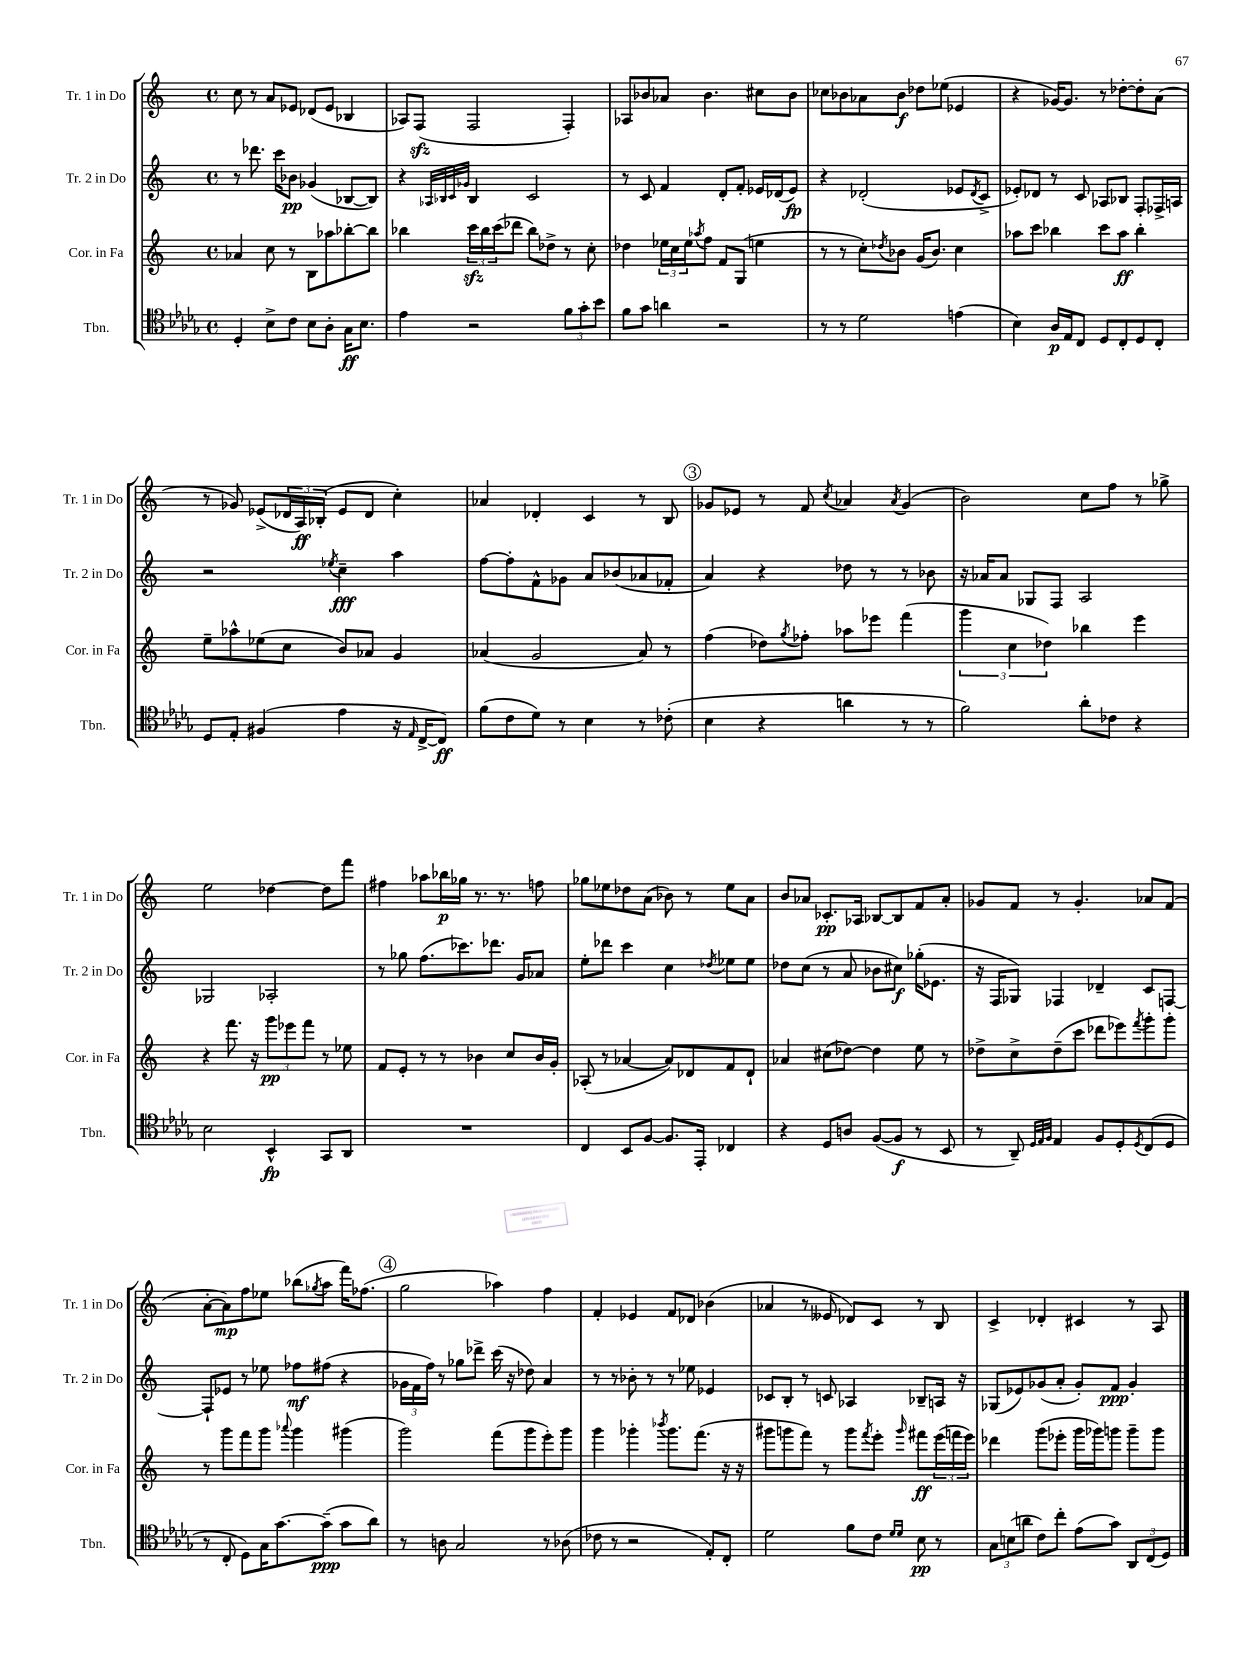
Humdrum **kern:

**kern	**kern	**kern	**kern
*staff4	*staff3	*staff2	*staff1
*clefC4	*clefG2	*clefG2	*clefG2
*k[b-e-a-d-g-]	*k[]	*k[]	*k[]
*M4/4	*M4/4	*M4/4	*M4/4
*met(c)	*met(c)	*met(c)	*met(c)
4D-'/	4a-/	8r	8cc\
.	.	8.ddd-\	8r
8B-^\L	8cc\	.	8a/L
.	.	16ccc\LK	.
8c\J	8r	8b-\J	8e-/J
8B-\L	8B\L	(4g-/	(8d-/L
8A-'\J	8aa-\	.	8e-/J
16G-\LK	[8bb-'\	[8B-/L	4B-/
8.B-\J	.	.	.
.	8bb-\]J	8B-/]J)	.
=	=	=	=
4e-\	4bb-\	4r	8A-/L)
.	.	.	(8F/J
.	.	32qqA-/LLL	.
.	.	32qqB-/	.
.	.	32qqc/	.
.	.	32qqg-/JJJ	.
2r	24ccc\LL	4B-/	2F/
.	24bb-\	.	.
.	(24ccc\J	.	.
.	8ddd-\J	.	.
.	8bb-\L)	2c/	.
.	8dd-^\J	.	.
12f\L	8r	.	4F'/)
12g-'\	.	.	.
.	8cc'\	.	.
12b-\J	.	.	.
=	=	=	=
8f\L	4dd-\	8r	8A-/L
8g-\J	.	8c/	8b-/
4a\	24ee-\LL	4f/	8a-/J
.	24cc\	.	.
.	24ee-\J	.	.
.	8qaa-/	.	.
.	8ff\J	.	4.b-\
2r	8f/L	8d'/L	.
.	(8G/J	8f'/J	.
.	4ee\	16e-/LL	8cc#\L
.	.	(16d-/J	.
.	.	8e-/J)	8b-\J
=	=	=	=
8r	8r	4r	8cc-\L
8r	8r	.	8b-\
2d-\	8cc'\L)	(2d-'/	8a-\
.	8qdd-/	.	.
.	8b-\J	.	8b-\J
.	(16g/LK	.	8dd-\L
.	8.b-/J)	.	.
.	.	.	(8ee-\J
(4e\	4cc\	8e-/L	4e-/
.	.	8qd-/	.
.	.	8c^/J	.
=	=	=	=
4B-\)	8aa-\L	8e-'/L)	4r
.	8ccc\J	8d-/J	.
16A-/LL	4bb-\	8r	[16g-/LK)
16E-/J	.	.	8.g-/]J
8C/J	.	8c/	.
8D-/L	8ccc\L	8A-/L	8r
8C'/	8aa-\J	8B-/J	[8dd-'\L
8D-/	4bb-'\	8F'/L	8dd-'\]
8C'/J	.	16F-^/L	(8a\J
.	.	16A/JJ	.
=	=	=	=
8D-/L	8ee~\L	2r	8r
8E-'/J	8aa-^^\	.	8g-/)
(4F#/	(8ee-\	.	(8e-^/L
.	8cc\J	.	24d-/L
.	.	.	24A/)
.	.	.	(24B-'/JJ
.	.	8qee-/	.
4e-\	8b/L)	4cc~\	8e-/L
.	8a-/J	.	8d-/J
16r	4g/	4aa\	4cc'\)
16qqE-/	.	.	.
[16C^/LK	.	.	.
8C/]J)	.	.	.
=	=	=	=
(8f\L	(4a-/	[8ff\L	4a-/
8c\	.	8ff'\]	.
8d-\J)	2g/	8f^^\	4d-'/
8r	.	8g-\J	.
4B-\	.	8a/L	4c/
.	.	(8b-/	.
8r	8a-/)	8a-/	8r
(8c-'\	8r	8f-'/J	8B/
=	=	=	=
4B-\	(4ff\	4a/)	8g-/L
.	.	.	8e-/J
4r	8dd-\L)	4r	8r
.	8qgg/	.	.
.	8ff-'\J	.	8f/
.	.	.	8qcc/
4a\	8aa-\L	8dd-\	4a-/
.	8eee-\J	8r	.
.	.	.	8qa-/
8r	(4fff\	8r	(4g-/
8r	.	8b-\	.
=	=	=	=
2f\)	6ggg\	16r	2b\)
.	.	16a-/LK	.
.	.	8a-/J	.
.	6cc\	.	.
.	.	8G-/L	.
.	6dd-\)	.	.
.	.	8F/J	.
8a-'\L	4bb-\	2A/	8cc\L
8c-\J	.	.	8ff\J
4r	4eee\	.	8r
.	.	.	8gg-^\
=	=	=	=
2B-\	4r	2G-/	2ee\
.	8.fff\	.	.
.	16r	.	.
4BB-^^/	12ggg\L	2A-'/	[4dd-\
.	12eee-\	.	.
.	12fff\J	.	.
8GG-/L	8r	.	8dd-\]L
8AA-/J	8ee-\	.	8fff\J
=	=	=	=
1r	8f/L	8r	4ff#\
.	8e'/J	8gg-\	.
.	8r	(8.ff\L	8aa-\L
.	8r	.	16bb-\L
.	.	8.ccc-\)	16gg-\JJ
.	4b-\	.	8.r
.	.	8.ddd-\J	.
.	.	.	8.r
.	8cc/L	.	.
.	.	16g/LK	.
.	16b-/L	8a-/J	8ff\
.	16g'/JJ	.	.
=	=	=	=
4C/	(8A-'/	8ee'\L	8gg-\L
.	8r	8ddd-\J	8ee-\
8BB-/L	[4a-/	4ccc\	8dd-\
[8F/J	.	.	(8a\J
8.F/]L	8a-/]L)	4cc\	8b-\)
.	8d-/	.	8r
16EE-'/Jk	.	.	.
.	.	8qdd-/	.
4C-/	8f/	8ee-\L	8ee-\L
.	8d-`/J	8ee-\J	8a\J
=	=	=	=
4r	4a-/	8dd-\L	8b/L
.	.	(8cc\J	8a-/J
8D-/L	(8cc#\L	8r	8.c-'/L
8A/J	[8dd-\J)	8a/	.
.	.	.	16A-/Jk
([8F/L	4dd-\]	8b-\L	[8B-/L
8F/]J	.	8cc#\J)	8B-/]
8r	8ee\	(16gg-'\LK	8f/
.	.	8.e-\J	.
8BB-/	8r	.	8a-'/J
=	=	=	=
8r	8dd-^\L	16r	8g-/L
.	.	16F/LK	.
8AA-~/)	8cc^\	8G-/J)	8f/J
32qqD-/LLL	.	.	.
32qqE-/	.	.	.
32qqF/JJJ	.	.	.
4E-/	(8dd-~\	4F-/	8r
.	8ccc\J	.	4.g-'/
8F/L	8ddd-\L	4d-~/	.
8D-'/	8eee-\)	.	.
8qD-/	8qfff/	.	.
(8C/	8ggg'\	8c/L	8a-/L
8D-/J	8ggg'\J	[8F/J	(8f/J
=	=	=	=
8r	8r	8F`/]L	[8a'\L
8C'/	8ggg\L	8e-/J	8a\])
8D-\L)	8fff\	8r	8ff\
16G-\K	8ggg\J	8ee-\	8ee-\J
[8.g-\	.	.	.
.	8qqaaa-/	.	.
.	4ggg\	8ff-\L	(8bb-\L
.	.	.	8qgg-/
(8g-~\]J	.	(8ff#\J	8aa\J
8g-\L	(4ggg#\	4r	16fff\LK)
.	.	.	(8.ff-\J
8a-\J)	.	.	.
=	=	=	=
8r	2ggg\)	24g-\LL	2gg\
.	.	24f\	.
.	.	24ff\JJ)	.
8A\	.	8r	.
2G-/	.	8gg-\L	.
.	.	8ddd-^\J	.
.	(8fff\L	(16ccc\	4aa-\)
.	.	16r	.
.	8ggg\	8dd-\)	.
8r	8eee'\)	4a/	4ff\
(8A-\	8ggg\J	.	.
=	=	=	=
8c-\	4ggg\	8r	4f'/
8r	.	8r	.
2r	4ggg-'\	8b-'\	4e-/
.	.	8r	.
.	8qbbb-/	.	.
.	8.ggg-\L	8r	8f/L
.	.	8ee-\	8d-/J
.	(8.fff\J	.	.
8E-'/L)	.	4e-/	(4b-\
8C'/J	16r	.	.
.	16r	.	.
=	=	=	=
2d-\	8ggg#\L	8c-/L	4a-/
.	8ggg\	8B'/J	.
.	8fff\J)	8r	8r
.	8r	8c/	8e--/
8f\L	8ggg\L	4A-/	8d-/L)
.	8qfff/	.	.
8c\J	8eee'\J	.	8c/J
16qqd-/LL	.	.	.
16qqd-/JJ	16qqggg/	.	.
8B-\	8fff#\L	8B-~/L	8r
8r	(24eee\L	16A/Jk	8B/
.	24fff\	.	.
.	.	16r	.
.	24eee\JJ)	.	.
=	=	=	=
12G-\L	4ddd-\	(8G-/L	4c^/
(12B\	.	.	.
.	.	8e-/)	.
12a\J	.	.	.
8c\L)	(8ggg\L	(8g-/	4d-'/
8cc'\J	8eee-'\J	8a'/J	.
(8e-\L	16ggg\LL	8g-'/L)	4c#/
.	16ggg-\J)	.	.
8g-\J)	8ggg\J	8f/J	.
12AA-/L	8ggg~\L	4g-'/	8r
(12C/	.	.	.
.	8ggg\J	.	8A/
12D-/J)	.	.	.
==	==	==	==
*-	*-	*-	*-
